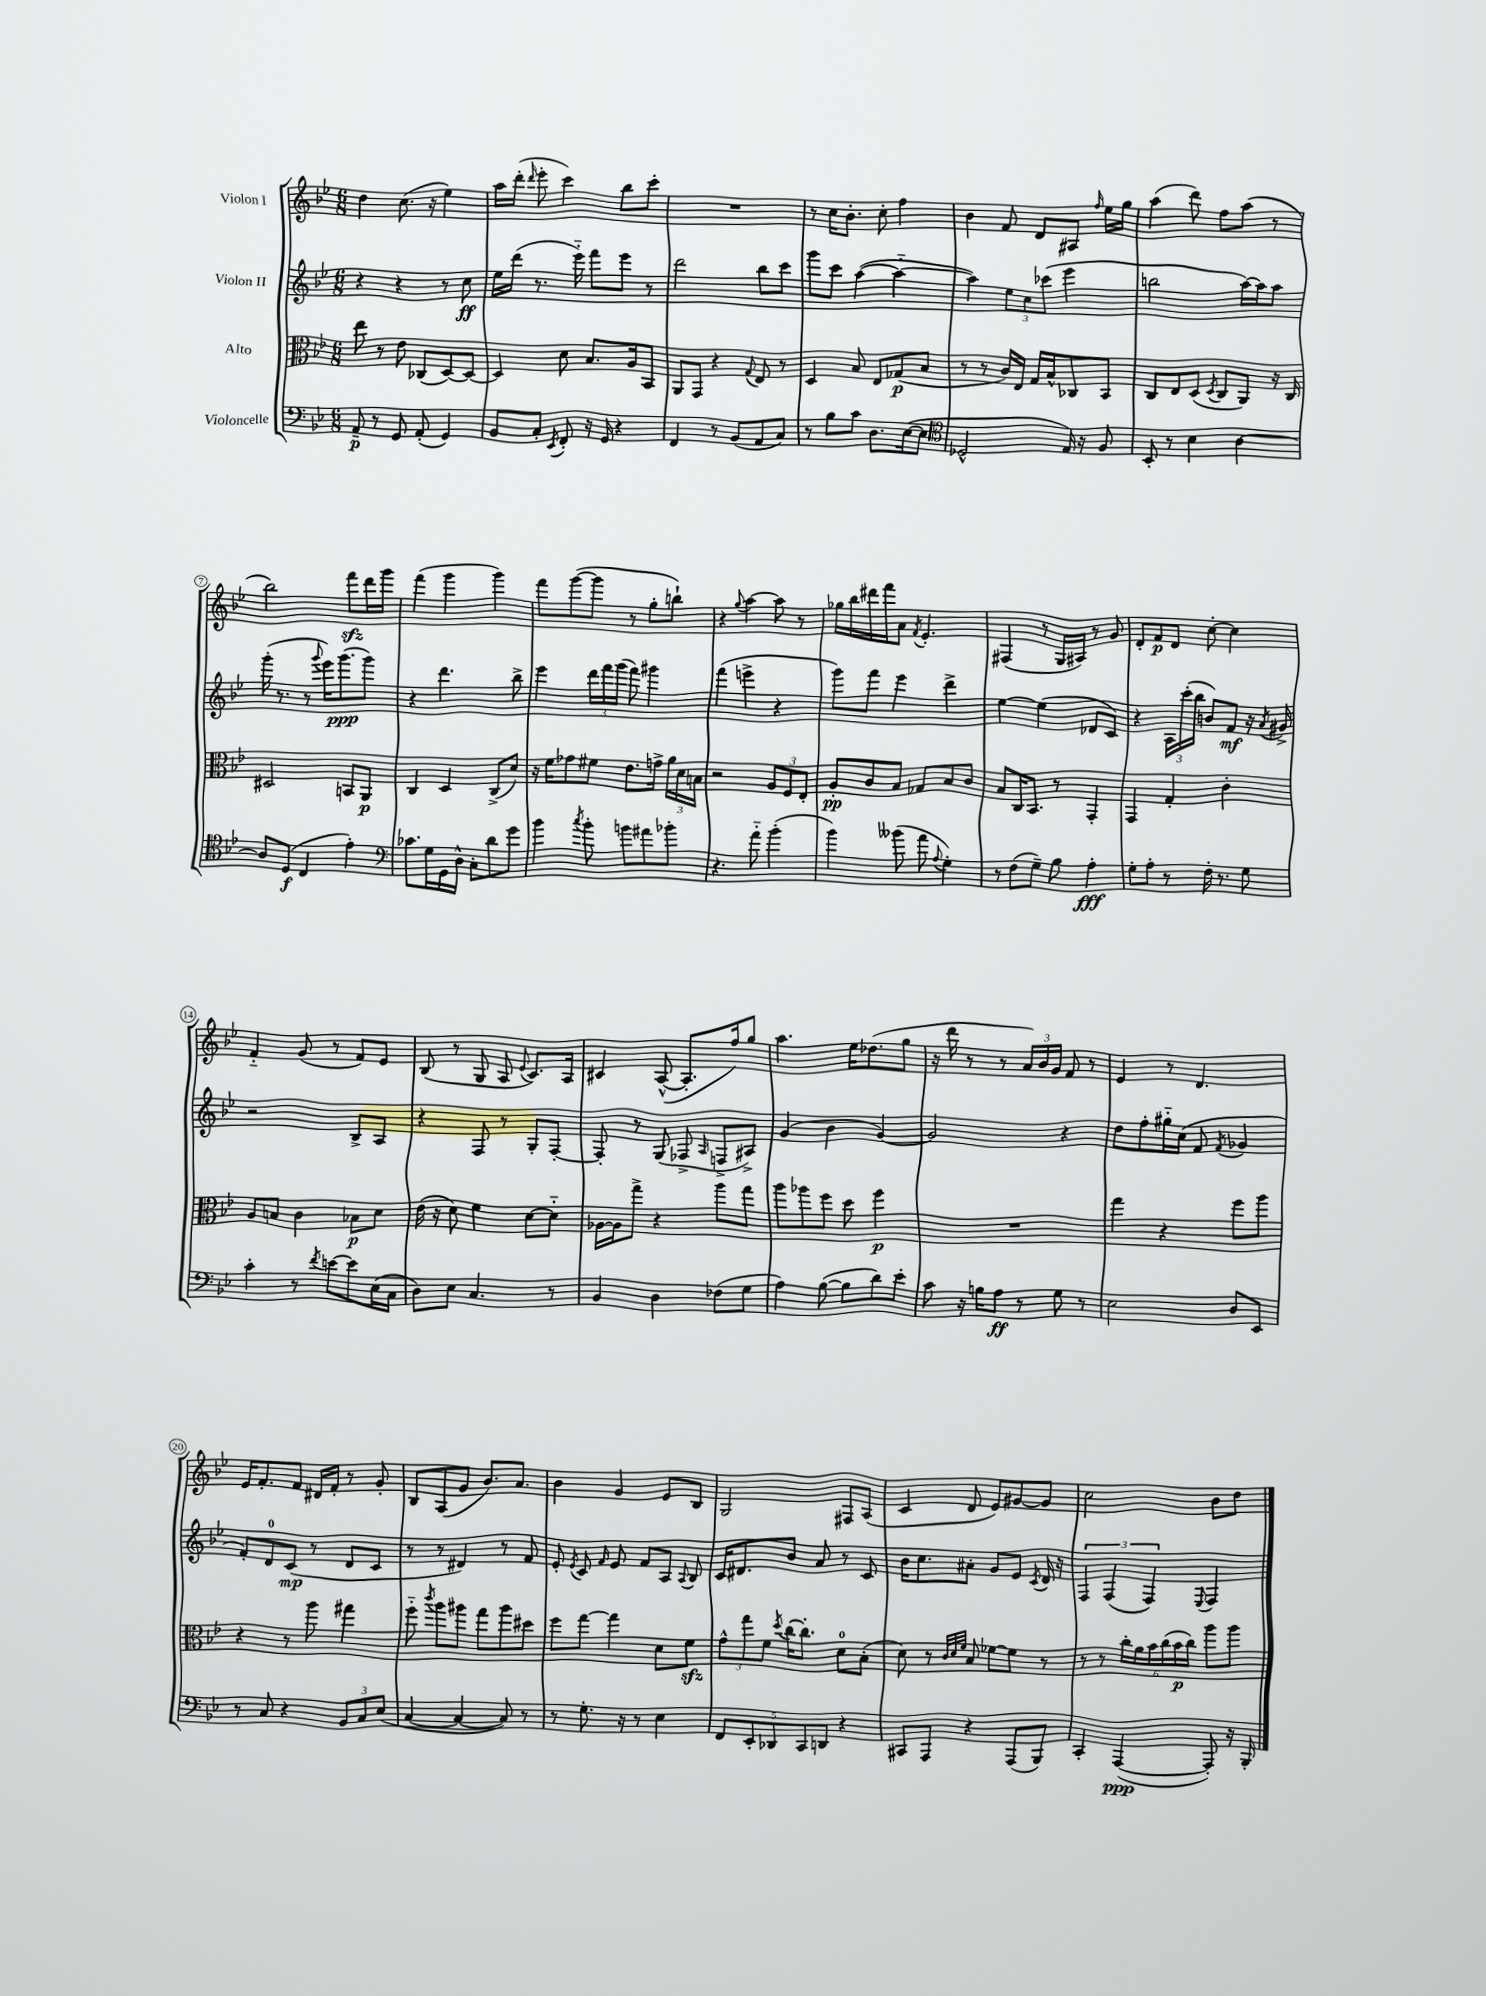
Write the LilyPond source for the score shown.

<<
\new StaffGroup <<
\new Staff = "s0" \with { instrumentName = "Violon I" } {
    \clef treble \key bes \major \numericTimeSignature \time 6/8
    \autoBeamOff d''4 c''8.( r16 ees''4) |
    a''16[ d'''16]-.( \grace { d'''16 } ees'''8-. c'''4) bes''8[ c'''8]-. |
    R2. |
    r8 c''16[ bes'8.]-. c''8-. f''4 |
    bes'4 f'8 d'8[ ais8] \grace { f''16 } ees''16[ g''16] |
    a''4( d'''8) f''8[ a''8]( r8 |
    bes''2) f'''8[\sfz d'''16 g'''16] |
    f'''4( g'''4 g'''4) |
    f'''8[ g'''8~( g'''8] r8 g''8[-. b''8]-!) |
    r4 \appoggiatura { g''8 } a''4~ a''8 r8 |
    ges''16[ bes''16 dis'''16 f'''16 a'8] \acciaccatura { f'8 } ees'4.-. |
    fis4( r8 g16[ ais16]) r8 g'8 |
    d'8[-. f'8\p d'8] c''8~-. c''4 |
    f'4-_ g'8( r8 f'8[) ees'8] |
    bes8( r8 g8 a8 \appoggiatura { ees'8 } c'8.[) a16] |
    cis'4 a8~-^( a8.[-. f''16) g''8] |
    a''4. ees''16[ des''8.( g''8] |
    r16 d'''16 r8 r8 \tuplet 3/2 { a'16[) bes'16 g'16] } f'8 r8 |
    ees'4 r8 d'4. |
    ees'16[ f'8.-. f'8] dis'16[ f'16]-. r8 g'8-. |
    bes8[ a8( g'8] bes'8.[) a'8.] |
    bes'4 g'4 ees'8[ bes8] |
    g2 fis8[ a8]( |
    c'4 d'8 ees'8[) gis'8~ gis'8] |
    c''2 bes'8[ d''8] \bar "|." |
}
\new Staff = "s1" \with { instrumentName = "Violon II" } {
    \clef treble \key bes \major \numericTimeSignature \time 6/8
    \autoBeamOff r4 r4 r8 c''8\ff |
    ees''16[ d'''16]( r8. ees'''16-_) f'''8[ ees'''8] r8 |
    d'''2 bes''8[ c'''8] |
    g'''8[ c'''8] a''4~( a''4~-_ |
    a''4) \tuplet 3/2 { ees''8[ c''8 ces'''8]( } ees'''4 |
    b''2 a''16[~) a''16 a''8] |
    g'''16-.( r8. r8 \appoggiatura { g'''8 } ees'''16[) g'''8.\ppp( g'''8]) |
    r4 d'''4. bes''8-> |
    ees'''4 \tuplet 3/2 { d'''16[ f'''16 g'''16]( } f'''8) gis'''4 |
    f'''4( e'''4-> r4 |
    g'''8[) f'''8] ees'''4 d'''4-> |
    ees''4~ ees''4( des'8[ c'8]) |
    r4 \tuplet 3/2 { a16[ c'''16-.( bes''16] } b'8[) f'8]\mf r16 \acciaccatura { a'8 } gis'16-> |
    r2 bes8[-> a8] |
    r4 f8 r8 g8[-. f8]~-. |
    f8-. r8 g8( fes8-> \grace { a16 } f8[-> ais8]->) |
    g'4( bes'4 g'4~) |
    g'2 r4 |
    d''8[ f''8-. gis''16-_ c''16]( f'8 \acciaccatura { f'8 } ges'4 |
    f'8[-.) d'8-0 c'8]\mp( r8 d'8[ c'8] |
    r8 r8 dis'4) r8 f'8 |
    ees'8-. \acciaccatura { ees'8 } c'8 \grace { f'16 } ees'8 f'8[ a8] \appoggiatura { a8 } bes8 |
    c'16[ dis'8. bes'8] a'8 r8 c'8 |
    bes'16[ c''8. ais'8]-. g'8[ ees'8] \acciaccatura { c'8 } d'16 r16 |
    \tuplet 3/2 { f4 f4( f4) } \appoggiatura { ees8 } f4 \bar "|." |
}
\new Staff = "s2" \with { instrumentName = "Alto" } {
    \clef alto \key bes \major \numericTimeSignature \time 6/8
    \autoBeamOff ees''8 r8 ees'8 ces8[( d8~) d8]~ |
    d4 d'8 bes8.[ a16 bes,8] |
    a,8[ g,8] r4 \appoggiatura { g8 } ees8 r8 |
    d4 bes8 ees8[ ges8\p( bes8] |
    r8 r8 c'16[) ees16] g16[ bes16-^ ces8 bes,8] |
    c8[ ees8 d8]( \acciaccatura { d8 } c8[ a,8]) r16 c16 |
    dis2 b,8[ a,8]\p |
    c4 d4 c8[->( d'8]) |
    r16 f'16[ ges'8 fis'8] ees'8.[ g'16]-> \tuplet 3/2 { a'16[ d'16 b16] } |
    r2 \tuplet 3/2 { a8[ f8 ees8]-. } |
    a8[-.\pp c'8 bes8] ges8[ bes8 c'8] |
    bes8[ c16 bes,8.] r8 g,4-. |
    g,4 g4-. c'4-. |
    a8[ b8] c'4 bes8[\p d'8] |
    ees'16( r16 d'8) f'4 d'8[~ d'8]-_ |
    aes16[~ aes16 g''8]-> r4 a''8[ g''8] |
    a''8[ aes''8 f''8] d''8 f''4\p |
    R2. |
    g''4 r4 f''8[ a''8] |
    r4 r8 a''8 gis''4 |
    f''8-_ \acciaccatura { c'''8 } a''8[ ais''8] g''8[ ais''8 dis''8] |
    f''8[ g''8]~ g''4 d'8[ f'8]\sfz |
    \tuplet 3/2 { g'8[-^ g''8 f'8] } \acciaccatura { d''8 } c''16[~ c''8.]-. d'8[-0 bes8]-.( |
    d'8) r8 \grace { c'32[ d'32 f'32] } bes8 fes'8[~ fes'8] r8 |
    r8 r8 \tuplet 6/4 { c''16[-. a'16 bes'16 c''16( bes'16\p c''16]) } a''8[ a''8] \bar "|." |
}
\new Staff = "s3" \with { instrumentName = "Violoncelle" } {
    \clef bass \key bes \major \numericTimeSignature \time 6/8
    \autoBeamOff a,8--\p r8 g,8 a,8-.( g,4) |
    bes,8[ c8]-. \acciaccatura { ees,8 } f,8-. r16 g,16 r4 |
    f,4 r8 bes,8[( a,8 c8]) |
    r8 bes8[ c'8] d8.[ ees16~( ees8] |
    \clef tenor des2-^ ees16) r16 f8 |
    bes,8-. r8 bes4 a4~ |
    a8[ d8]\f( c4 ees'4-.) |
    \clef bass ces'8.[ g16 g,16 d16]-^ c8[-. d'8 g'8] |
    bes'4 \acciaccatura { c''8 } bes'8-. b'8[ ais'8 bes'8]-. |
    r4. a'8-_ bes'4-.( |
    bes'4) beses'8( a'8 \appoggiatura { a8 } g4-.) |
    r8 f8[( g8]--) bes8 a4-.\fff |
    g8[-. a8]-. r8 f16-. r8. g8 |
    c'4-. r8 \acciaccatura { f'8 } e'8[~ e'8 ees16( c16] |
    d8[) ees8] c4. r8 |
    bes,4 d4 fes8[( g8] |
    a4) bes8~( bes8[ d'8) ees'8]-. |
    c'8 r16 b16[ a8]\ff r8 g8 r8 |
    ees2 d8[ ees,8] |
    r8 c8 r4 \tuplet 3/2 { bes,8[ c8 ees8]( } |
    c4~ c4~ c8) r8 |
    r8 g8.-. r16 r8 ees4 |
    \tuplet 5/4 { f,8[ ees,8-. des,8 c,8 d,8] } r4 |
    cis,8[ a,,8] r4 a,,8[( bes,,8]) |
    c,4-. a,,4~\ppp( a,,8-.) r16 bes,,16-. \bar "|." |
}
>>
>>
\layout { \context { \Score \override BarNumber.stencil = #(make-stencil-circler 0.1 0.3 ly:text-interface::print) } }
